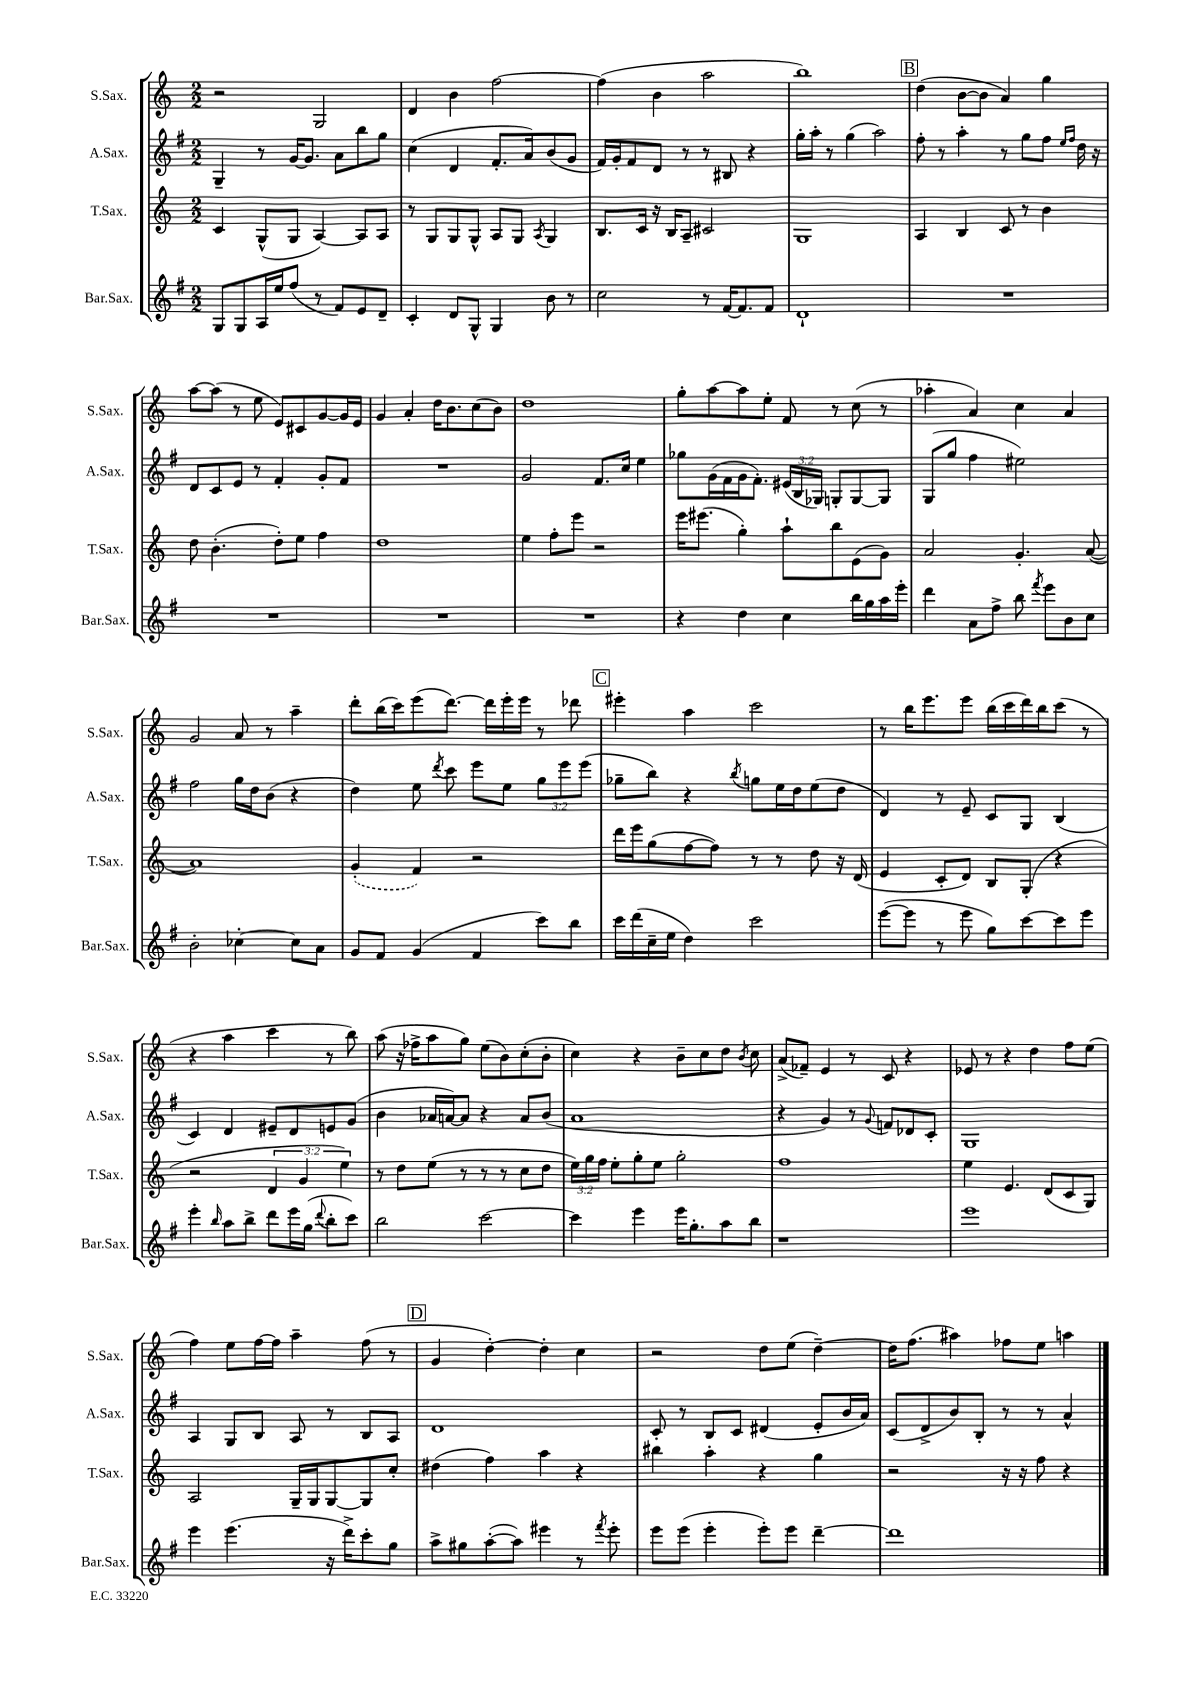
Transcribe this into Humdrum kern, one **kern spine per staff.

**kern	**kern	**kern	**kern
*staff4	*staff3	*staff2	*staff1
*clefG2	*clefG2	*clefG2	*clefG2
*k[f#]	*k[]	*k[f#]	*k[]
*M2/2	*M2/2	*M2/2	*M2/2
8G	4c	4G~	2r
8G	.	.	.
16A	(8G^^	8r	.
16ee	.	.	.
(8ff#	8G	[16g	.
.	.	8.g]	.
8r	[4A)	.	2G
8f#)	.	8a	.
8e	8A]	8bb	.
8d~	8A	8gg	.
=	=	=	=
4c'	8r	(4cc	4d
.	8G	.	.
8d	8G	4d	4b
8G^^	8G^^	.	.
4G	8A	8.f#'	[2ff
.	8G	.	.
.	.	16a)	.
.	8qA	.	.
8b	4G	(8b	.
8r	.	8g	.
=	=	=	=
2cc	8.B	16f#)	(4ff]
.	.	16g'	.
.	.	8f#	.
.	16c	.	.
.	16r	8d	4b
.	16B	.	.
.	8A~	8r	.
8r	2c#	8r	2aa
[16f#	.	8B#	.
8.f#]	.	.	.
.	.	4r	.
8f#	.	.	.
=	=	=	=
1d`	1G	16gg'	1bb)
.	.	16aa'	.
.	.	8r	.
.	.	(4gg	.
.	.	2aa)	.
=	=	=	=
1r	4A	8ff#'	(4dd
.	.	8r	.
.	4B	4aa'	[8b
.	.	.	8b]
.	8c	8r	4a)
.	8r	8gg	.
.	4b	8ff#	4gg
.	.	16qqee	.
.	.	16qqff#	.
.	.	16dd	.
.	.	16r	.
=	=	=	=
1r	8dd	8d	[8aa
.	(4.b'	8c	(8aa]
.	.	8e	8r
.	.	8r	8ee
.	8dd')	4f#'	8e)
.	8ee	.	8c#
.	4ff	8g'	[8g
.	.	8f#	16g]
.	.	.	16e
=	=	=	=
1r	1dd	1r	4g
.	.	.	4a'
.	.	.	16dd
.	.	.	8.b
.	.	.	(8cc
.	.	.	8b)
=	=	=	=
1r	4ee	2g	1dd
.	8ff'	.	.
.	8eee	.	.
.	2r	8.f#	.
.	.	16cc	.
.	.	4ee	.
=	=	=	=
4r	16eee	8gg-	8gg'
.	(8.eee#	.	.
.	.	(16g	[8aa
.	.	16f#	.
4dd	4gg')	16g	8aa]
.	.	8.f#')	.
.	.	.	8ee'
4cc	8aa`	(24e#	8f
.	.	24B	.
.	.	24G-)	.
.	8bb	8G'	8r
16bb	(8e	[8G	(8cc
16gg	.	.	.
16aa	8g)	8G]	8r
16eee'	.	.	.
=	=	=	=
4ddd	2a	(8G	4aa-'
.	.	8gg	.
8a	.	4ff#	4a)
8ff#^	.	.	.
8bb	4.g'	2ee#)	4cc
8qfff#	.	.	.
8eee	.	.	.
8b	.	.	4a
8cc	([8a	.	.
=	=	=	=
2b'	1a])	2ff#	2g
[4cc-'	.	16gg	8a
.	.	16dd	.
.	.	(8b	8r
8cc-]	.	4r	4aa~
8a	.	.	.
=	=	=	=
8g	(4g'	4dd)	8ddd'
8f#	.	.	(16bb
.	.	.	16ccc)
(4g	4f)	8ee	(8eee
.	.	8qddd	.
.	.	8ccc	[8.ddd)
4f#	2r	8eee	.
.	.	.	16ddd]
.	.	8ee	16eee'
.	.	.	16eee
8ccc)	.	12gg	8r
.	.	12eee	.
8bb	.	.	8ddd-
.	.	(12eee	.
=	=	=	=
16ccc	16ddd	8gg-~	4eee#'
(16ddd	16eee	.	.
16cc~	(8gg	8bb)	.
16ee	.	.	.
4dd)	[8ff	4r	4aa
.	8ff])	.	.
.	.	8qbb	.
2ccc	8r	8gg	2ccc
.	8r	16ee	.
.	.	16dd	.
.	8dd	(8ee	.
.	16r	8dd	.
.	(16d	.	.
=	=	=	=
([8eee	4e	4d)	8r
8eee]	.	.	16bb
.	.	.	8.eee
8r	8c'	8r	.
8eee	8d)	8e~	8eee
8gg)	8B	8c	(16bb
.	.	.	16ccc
[8ccc	(8G'	8G	16ddd)
.	.	.	16bb
8ccc]	4r	(4B	(8ccc
8eee	.	.	8r
=	=	=	=
4eee'	2r	4c)	4r
16qqbb	.	.	.
8aa	.	4d	4aa
8bb^	.	.	.
8ddd	6d	8e#~	4ccc
16eee	.	8d	.
.	6g	.	.
(16gg	.	.	.
8qqddd	.	.	.
8bb'	.	8e	8r
.	6ee)	.	.
8ccc)	.	(8g	8bb)
=	=	=	=
2bb	8r	4b	(8aa
.	8dd	.	16r
.	.	.	16ff-^
.	(8ee	16a-	8aa
.	.	[16a)	.
.	8r	8a]	8gg)
[2ccc	8r	4r	(8ee
.	8r	.	8b)
.	8cc	8a	(8cc'
.	8dd	(8b	8b'
=	=	=	=
4ccc]	24ee)	1a	4cc)
.	24gg	.	.
.	24ff	.	.
.	8ee'	.	.
4eee	8gg'	.	4r
.	8ee	.	.
16eee	2gg'	.	8b~
8.gg'	.	.	.
.	.	.	8cc
8aa	.	.	8dd
.	.	.	8qb
8bb	.	.	8cc
=	=	=	=
1r	1ff	4r	(8a^
.	.	.	8f-~)
.	.	4g)	4e
.	.	8r	8r
.	.	8qqg	.
.	.	8f	8c
.	.	8d-	4r
.	.	8c'	.
=	=	=	=
1eee	4ee	1G	8e-
.	.	.	8r
.	4.e	.	4r
.	.	.	4dd
.	(8d	.	.
.	8c	.	8ff
.	8G)	.	(8ee
=	=	=	=
4eee	2A	4A	4ff)
(4.eee	.	8G	8ee
.	.	8B	[16ff
.	.	.	16ff]
.	16G~	8A	4aa~
.	16G	.	.
16r	[8G	8r	.
16ddd^)	.	.	.
8ccc'	8G]	8B	(8ff
8gg	8cc'	8A	8r
=	=	=	=
8aa^	(4dd#	1d	4g
8gg#	.	.	.
([8aa'	4ff)	.	[4dd')
8aa])	.	.	.
4eee#	4aa	.	4dd']
8r	4r	.	4cc
8qfff#	.	.	.
8eee#'	.	.	.
=	=	=	=
8eee	4bb#	8c'	2r
(8eee	.	8r	.
4eee'	4aa'	8B	.
.	.	8c	.
8eee')	4r	(4d#	8dd
8eee	.	.	(8ee
[4ddd~	4gg	8e'	[4dd~)
.	.	16b	.
.	.	16a)	.
=	=	=	=
1ddd]	2r	(8c	16dd]
.	.	.	(8.ff
.	.	8d^	.
.	.	8b)	4aa#)
.	.	8B'	.
.	16r	8r	8ff-
.	16r	.	.
.	8ff	8r	8ee
.	4r	4a^^	4aa
==	==	==	==
*-	*-	*-	*-
